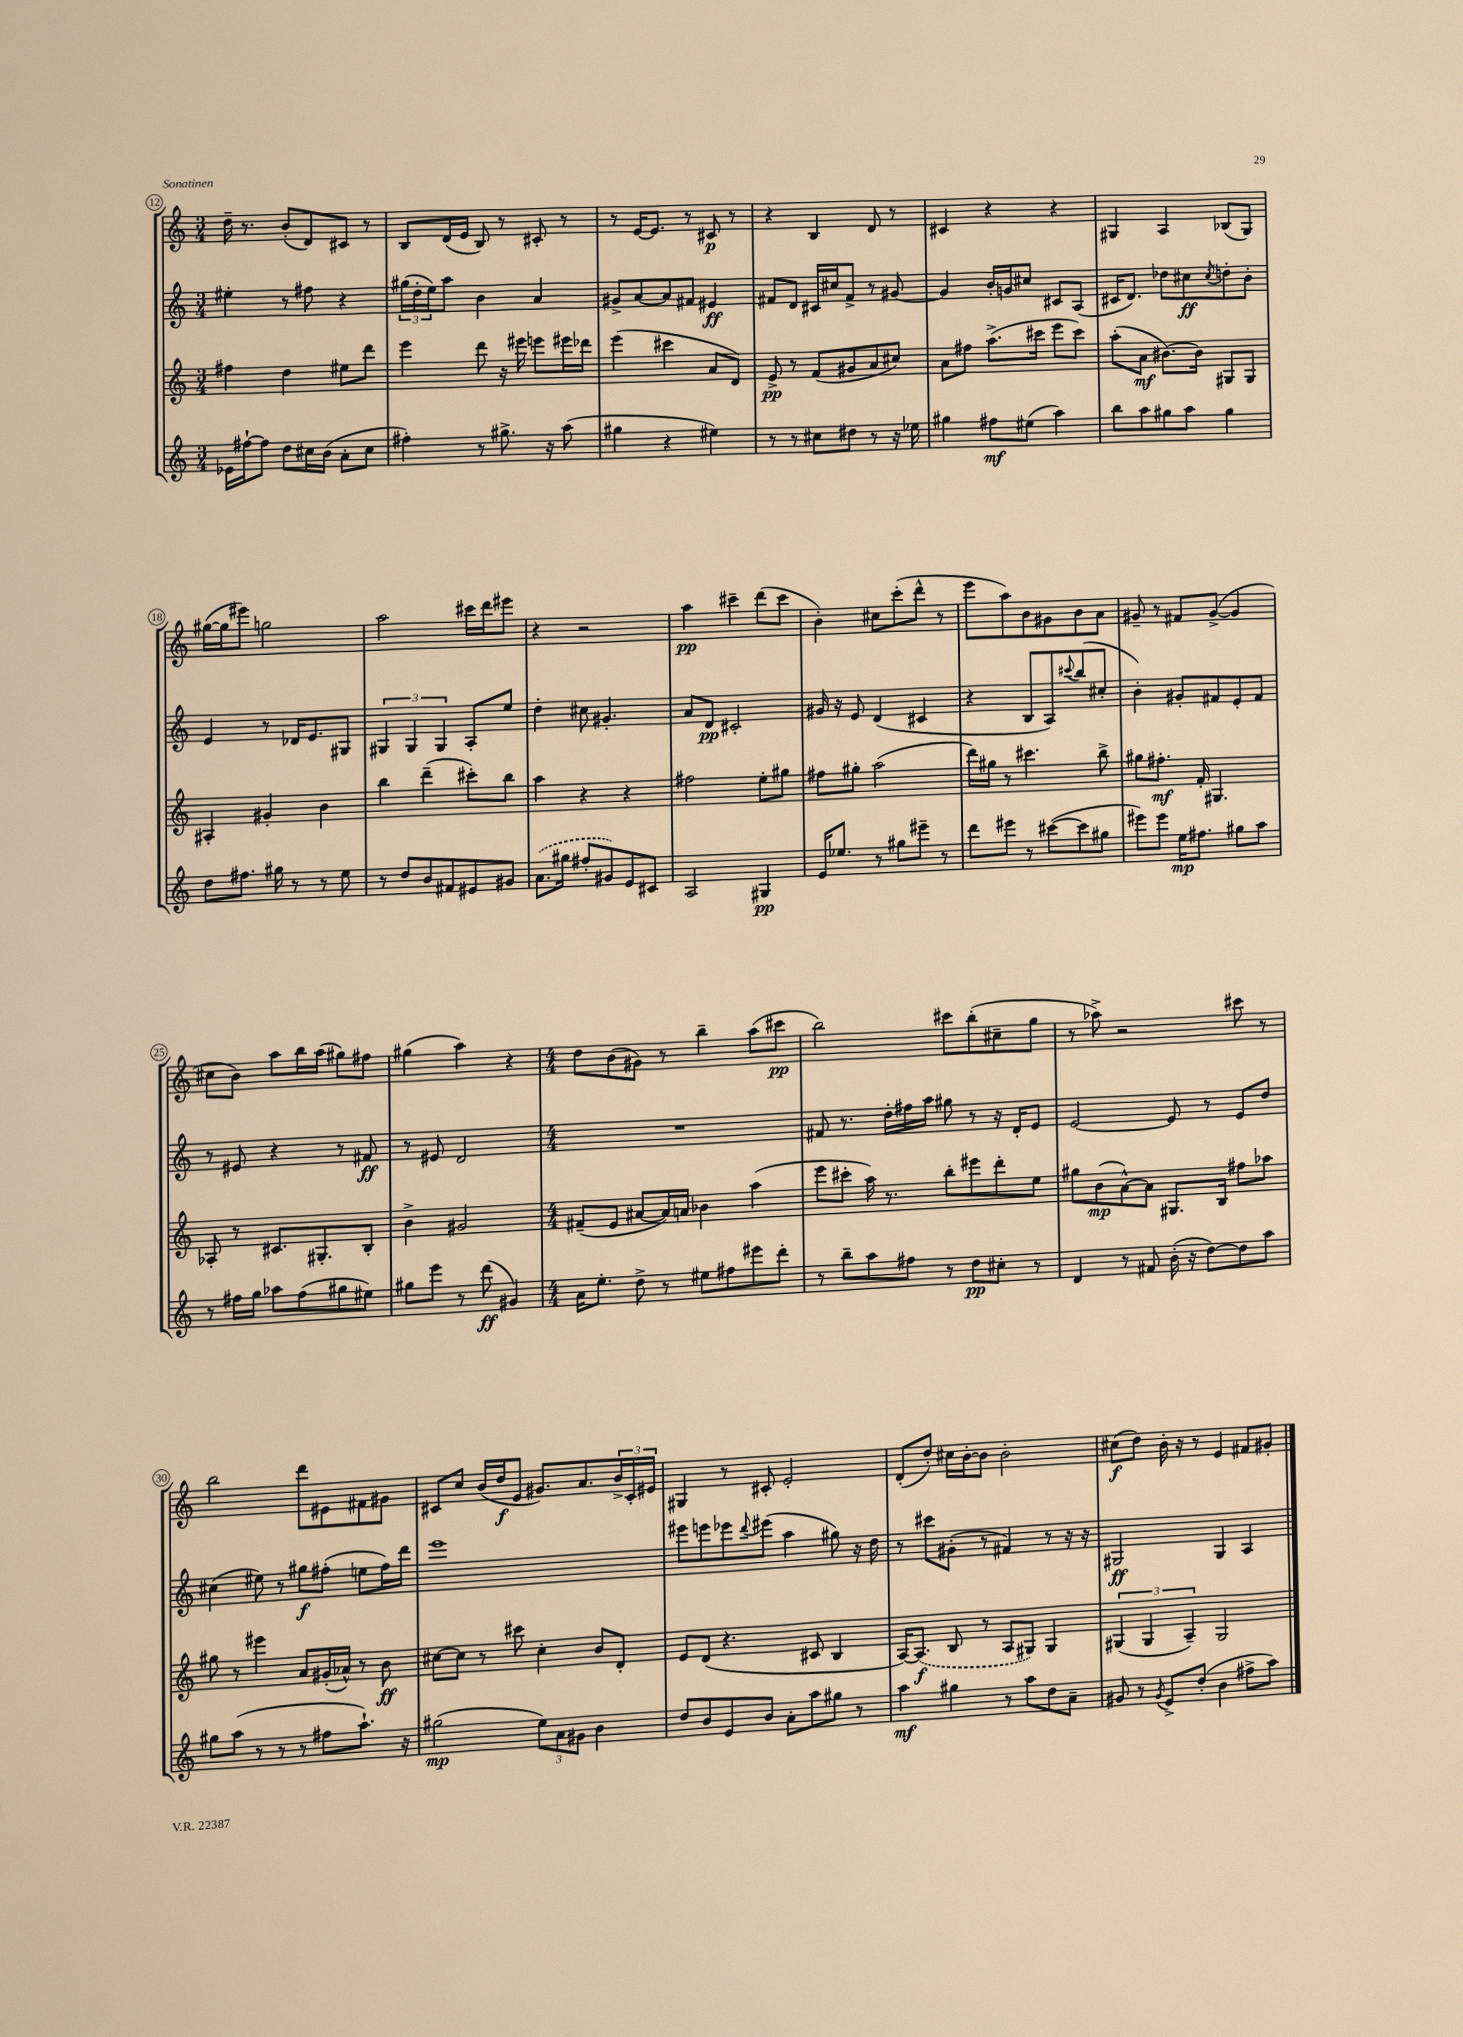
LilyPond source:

<<
\new StaffGroup <<
\new Staff = "s0" {
    \clef treble \key c \major \numericTimeSignature \time 3/4
    d''16-- r8. b'8-.( d'8) cis'8 r8 |
    b8 d'16( e'16 b8) r8 cis'8-. r8 |
    r8 e'16~ e'8. r8 cis'8\p r8 |
    r4 b4 d'8 r8 |
    cis'4 r4 r4 |
    gis4 a4 bes8( gis8) |
    gis''16~( gis''16 eis'''8) g''2 |
    a''2 cis'''16 d'''16 eis'''8 |
    r4 r2 |
    a''4\pp cis'''4-- d'''8( cis'''8 |
    b'4-.) cis''8 c'''8-.( d'''8-^ r8 |
    e'''8 a''8) b'8 gis'8 b'8 a'8 |
    gis'8-- r8 fis'8 gis'8~->( gis'4 |
    cis''8 b'8) a''8 b''16 a''16( gis''8) fis''8 |
    gis''4( a''4) r4 |
    \numericTimeSignature \time 4/4 d''8 b'8( gis'8) r8 b''4-- a''8( cis'''8\pp |
    b''2) cis'''8 b''8-.( cis''8-- g''8 |
    r8 aes''8->) r2 cis'''8 r8 |
    b''2 d'''8 eis'8 fis'8 gis'8 |
    cis'8 c''8 b'16( d''16\f e'8 gis'8.) a'8. \tuplet 3/2 { b'16-> cis'16-. eis'16 } |
    gis4 r8 cis'8-. e'2-. |
    d'8-.( d''8-.) cis''16 b'16~-. b'8 b'2-. |
    cis''8\f( d''8) b'16-. r16 r8 e'4 fis'8 gis'8-. \bar "|." |
}
\new Staff = "s1" {
    \clef treble \key c \major \numericTimeSignature \time 3/4
    eis''4-. r8 fis''8 r4 |
    \tuplet 3/2 { gis''16( d''16-. e''16) } a''8 b'4 a'4 |
    gis'8-> a'8~ a'8 fis'8 eis'4\ff |
    fis'8 d'8 cis'16 cis''16 fis'8-> r8 gis'8~ |
    gis'4 b'16-. g'16 cis''8 cis'8 a8( |
    cis'16 d'8.) des''8 cis''8\ff \acciaccatura { cis''8 } d''8-. b'8-. |
    e'4 r8 des'16 e'8. gis8 |
    \tuplet 3/2 { gis4 gis4 gis4 } a8-. e''8 |
    d''4-. cis''8 gis'4.-. |
    a'8 d'8\pp cis'2-. |
    gis'16 r16 e'8 d'4( cis'4 |
    r4 b8 a8) \appoggiatura { cis'''8 } b''8( cis''8-. |
    b'4-.) gis'8-. fis'8 e'8-. fis'8 |
    r8 eis'8 r4 r8 fis'8\ff |
    r8 eis'8 d'2 |
    \numericTimeSignature \time 4/4 R1 |
    fis'8 r8. d''16-. fis''16 a''16 gis''8 r8 r16 d'16-. e'8 |
    e'2~ e'8 r8 e'8 d''8 |
    cis''4( eis''8) r8 gis''8\f fis''8-.( e''8 fis''16) d'''16 |
    e'''1 |
    eis'''8 e'''8 ees'''8 \appoggiatura { d'''8 } eis'''8( a''4 gis''8) r16 d''16 |
    r8 cis'''8 gis'8-.( r8 fis'4) r8 r16 r16 |
    gis2\ff gis4 a4 \bar "|." |
}
\new Staff = "s2" {
    \clef treble \key c \major \numericTimeSignature \time 3/4
    fis''4 d''4 eis''8 d'''8 |
    e'''4 d'''8 r16 eis'''16 e'''8 eis'''16 des'''16 |
    e'''4( cis'''4 a'8 d'8) |
    e'8->\pp r8 f'8( gis'8 a'8 cis''8) |
    a'8 fis''8 a''8.->( cis'''16 e'''8 cis'''8) |
    a''8-.( a'8\mf bis'8.~) bis'16 gis8 gis8 |
    ais4-. gis'4-. b'4 |
    b''4 d'''4--( cis'''8-.) b''8 |
    a''4 r4 r4 |
    fis''2 e''8-. gis''8 |
    fis''8 gis''8-. a''2( |
    d'''16) gis''16 r8 cis'''4. b''8-> |
    gis''8 fis''8.-.\mf f'16-. gis4. |
    aes8-. r8 cis'8. gis8.-. b8-. |
    b'4-> gis'2 |
    \numericTimeSignature \time 4/4 fis'8--( e'8 ais'8~ ais'16) a'16 bes'4 a''4( |
    e'''8 cis'''8-. a''16) r8. b''8-. eis'''8 d'''8-. e''8 |
    gis''8 b'8\mp( a'8~-^) a'8 gis8. b16 fis''8 aes''8 |
    gis''8 r8 eis'''4 a'8 gis'16-.( aes'16-^) r8 b'8\ff |
    cis''8~ cis''8 r8 cis'''8 cis''4-. b'8 d'8-. |
    e'8 d'8( r4. cis'8 b4 |
    a16~) \once \slurDashed a8.\f( b8 r8 a8 gis8) gis4 |
    \tuplet 3/2 { gis4( gis4 a4--) } gis2 \bar "|." |
}
\new Staff = "s3" {
    \clef treble \key c \major \numericTimeSignature \time 3/4
    ees'16 fis''16~-! fis''8 d''8 cis''16 b'16( a'8-. cis''8 |
    fis''4-.) r8 gis''8.-> r16 a''8( |
    gis''4 r4 eis''4) |
    r8 r8 cis''8 dis''8 r8 r16 ees''16 |
    gis''4 fis''8\mf eis''8( a''4) |
    b''8 a''8 gis''8 a''8 gis''4 |
    d''8 fis''8. gis''16 r8 r8 e''8 |
    r8 d''8 b'8 fis'8 eis'8 gis'8 |
    \once \slurDashed a'8.( gis''16 fis''8-. gis'8) e'8 cis'8 |
    a2 gis4\pp |
    e'16 ees''8. r8 gis''8 eis'''8-- r8 |
    d'''8 eis'''8 r8 cis'''8~( cis'''8 gis''8 |
    eis'''8) eis'''8 e''16\mp fis''8. gis''8 a''8 |
    r8 fis''16 g''16 aes''8 fis''8( gis''8 eis''8) |
    gis''8 e'''8 r8 d'''8\ff( gis'4) |
    \numericTimeSignature \time 4/4 a'16 e''8.-. d''8-> r8 eis''8 fis''8 eis'''8 d'''8-. |
    r8 b''8-- a''8 fis''8 r8 d''8\pp cis''8-. r8 |
    d'4 r8 fis'8 b'16-.( r16 d''8~) d''8 a''8 |
    gis''8 a''8( r8 r8 r8 fis''8 a''8.-!) r16 |
    gis''2\mp( \tuplet 3/2 { e''8) a'8 gis'8 } b'4 |
    d''8 b'8 e'8 b'8 a'8-. a''8 gis''8 r8 |
    a''4\mf gis''4 r8 a''8 d''8 a'8-- |
    gis'8 r8 \acciaccatura { gis'8 } e'8-> d''8-.( b'4 fis''8-> a''8) \bar "|." |
}
>>
>>
\layout { \context { \Score currentBarNumber = #12 \override BarNumber.stencil = #(make-stencil-circler 0.1 0.3 ly:text-interface::print) } }
